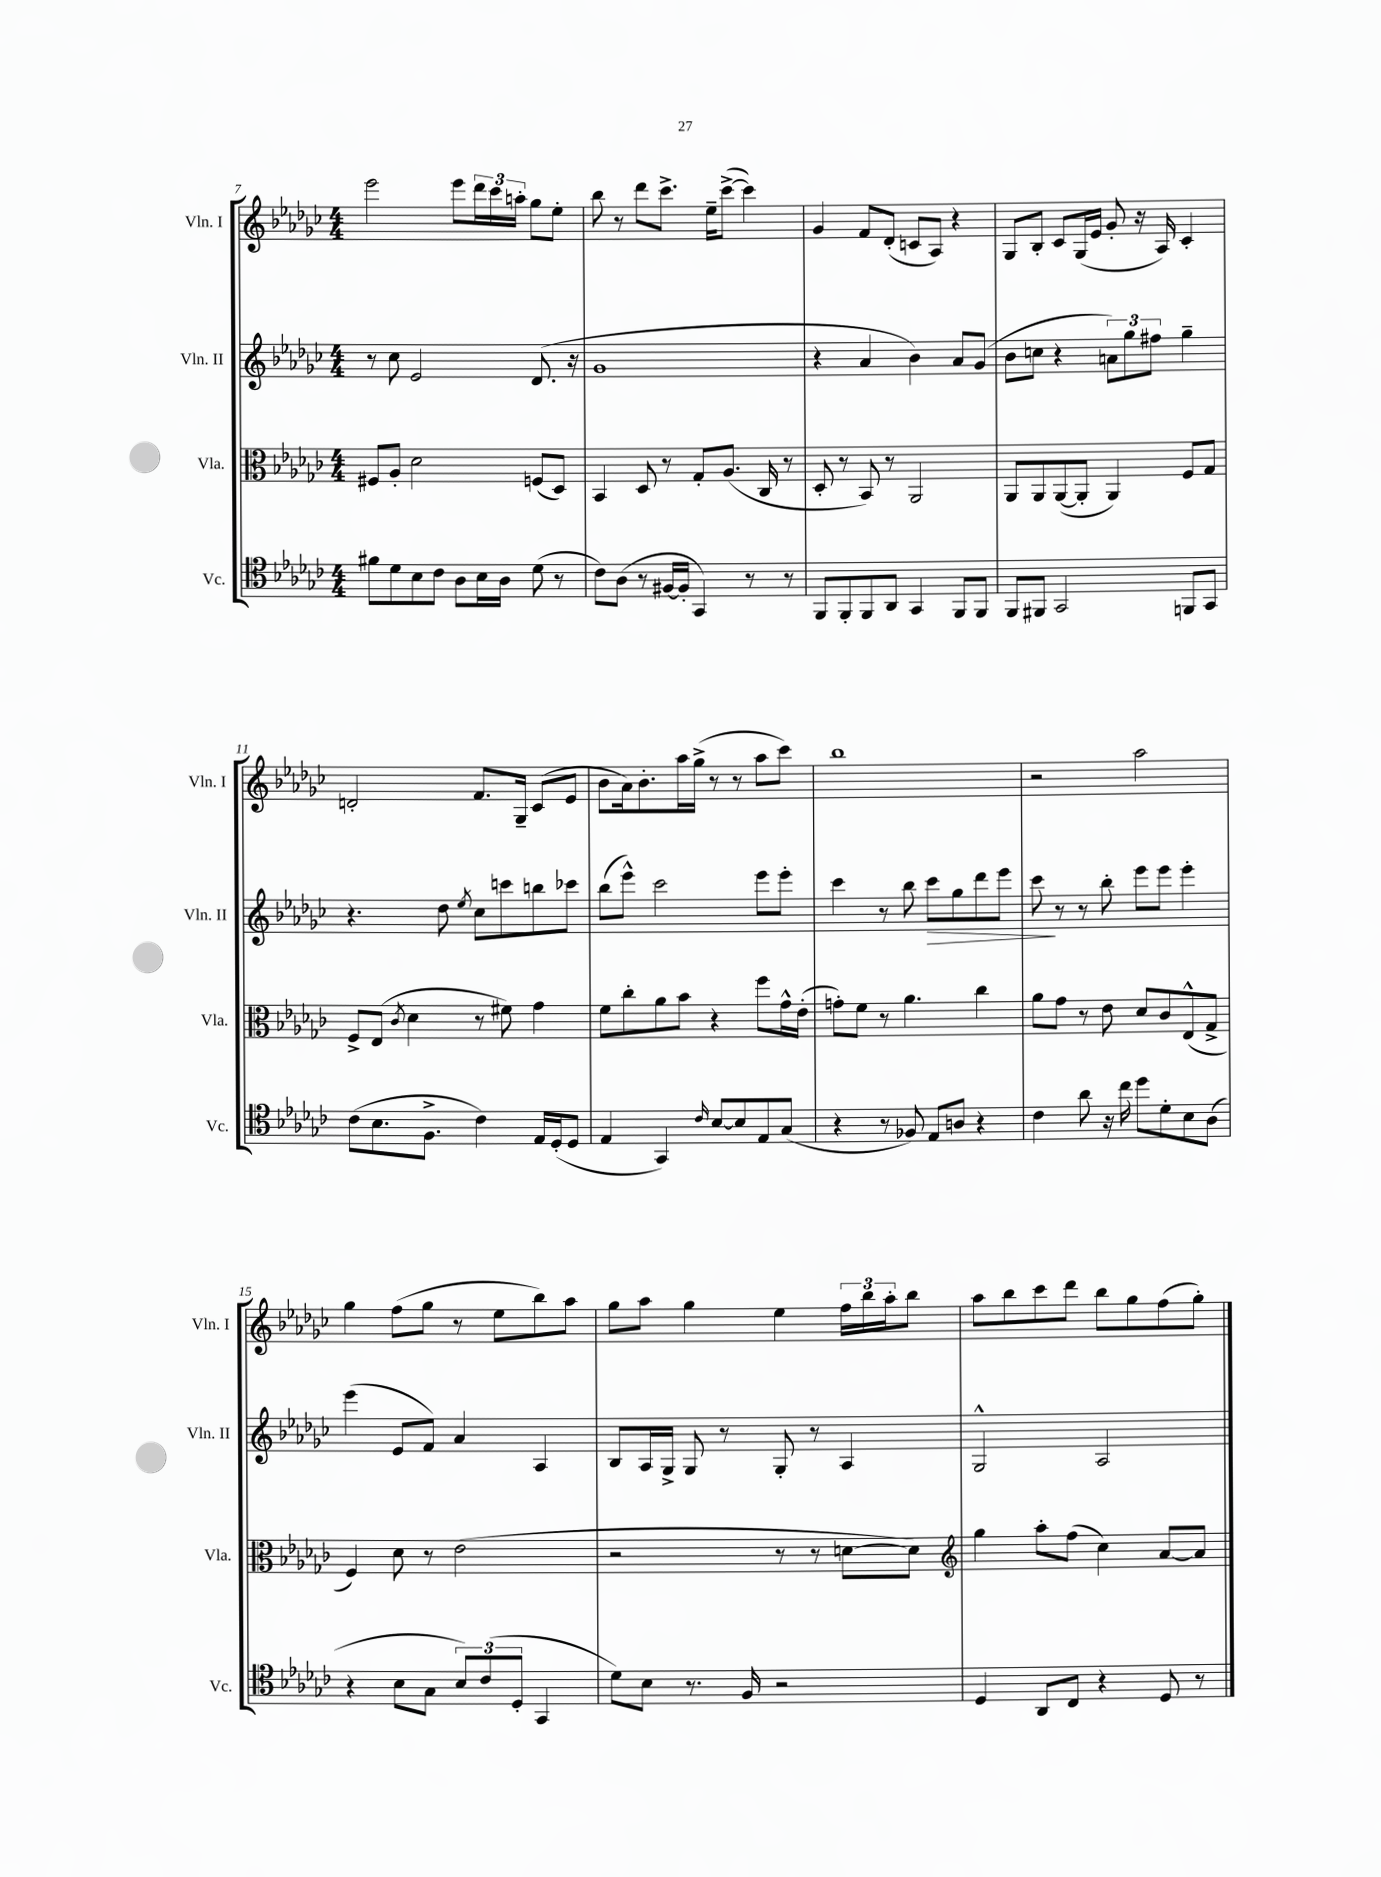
<<
\new StaffGroup <<
\new Staff = "s0" \with { instrumentName = "Vln. I" shortInstrumentName = "Vln. I" } {
    \clef treble \key ges \major \numericTimeSignature \time 4/4
    ees'''2 ees'''8 \tuplet 3/2 { des'''16 ces'''16 a''16-. } ges''8 ees''8-. |
    bes''8 r8 des'''8 ces'''8.-> ees''16-- ces'''8~->( ces'''4) |
    ges'4 f'8 des'8-.( c'8 aes8) r4 |
    ges8 bes8-. ces'8 ges16( ees'16 ges'8-. r16 aes16) ces'4-. |
    d'2-. f'8. ges16-- ces'8( ees'8 |
    bes'8 aes'16) bes'8.-. aes''16 ges''16->( r8 r8 aes''8 ces'''8) |
    bes''1 |
    r2 aes''2 |
    ges''4 f''8( ges''8 r8 ees''8 bes''8) aes''8 |
    ges''8 aes''8 ges''4 ees''4 \tuplet 3/2 { f''16 bes''16 aes''16-. } bes''8 |
    aes''8 bes''8 ces'''8 des'''8 bes''8 ges''8 f''8( ges''8-.) \bar "|." |
}
\new Staff = "s1" \with { instrumentName = "Vln. II" shortInstrumentName = "Vln. II" } {
    \clef treble \key ges \major \numericTimeSignature \time 4/4
    r8 ces''8 ees'2 des'8.( r16 |
    ges'1 |
    r4 aes'4 bes'4) aes'8 ges'8( |
    bes'8 c''8 r4 \tuplet 3/2 { a'8) ges''8 fis''8 } ges''4-- |
    r4. des''8 \acciaccatura { ees''8 } ces''8 c'''8 b''8 ces'''8 |
    bes''8( ees'''8-^) ces'''2 ees'''8 ees'''8-. |
    ces'''4 r8 bes''8 ces'''8\> ges''8 des'''8 ees'''8 |
    ces'''8\! r8 r8 bes''8-. ees'''8 ees'''8 ees'''4-. |
    ees'''4( ees'8 f'8) aes'4 aes4 |
    bes8 aes16 ges16-> ges8 r8 ges8-. r8 aes4 |
    ges2-^ aes2 \bar "|." |
}
\new Staff = "s2" \with { instrumentName = "Vla." shortInstrumentName = "Vla." } {
    \clef alto \key ges \major \numericTimeSignature \time 4/4
    fis8 aes8-. des'2 f8( des8) |
    bes,4 des8 r8 ges8-. aes8.( ces16 r8 |
    des8-. r8 bes,8) r8 aes,2 |
    aes,8 aes,8 aes,8~( aes,8-. aes,4) f8 ges8 |
    f8-> ees8( \acciaccatura { ces'8 } des'4 r8 fis'8) ges'4 |
    f'8 ces''8-. aes'8 bes'8 r4 f''8 ges'16-^ ees'16-.( |
    g'8-.) f'8 r8 aes'4. ces''4 |
    aes'8 ges'8 r8 ees'8 des'8 ces'8 ees8-^( ges8-> |
    f4) des'8 r8 ees'2( |
    r2 r8 r8 d'8~ d'8) |
    \clef treble ges''4 aes''8-. f''8( ces''4) aes'8~ aes'8 \bar "|." |
}
\new Staff = "s3" \with { instrumentName = "Vc." shortInstrumentName = "Vc." } {
    \clef tenor \key ges \major \numericTimeSignature \time 4/4
    fis'8 des'8 bes8 ces'8 aes8 bes16 aes16 des'8( r8 |
    ces'8) aes8( r8 fis16~ fis16-. ges,4) r8 r8 |
    f,8 f,8-. f,8 aes,8 ges,4 f,8 f,8 |
    f,8 fis,8 ges,2 f,8 ges,8 |
    ces'8( bes8. f8.-> ces'4) ees16 des16-.( des8 |
    ees4 ges,4) \grace { ces'16 } bes8~ bes8 ees8 ges8( |
    r4 r8 fes8) ees8 a8 r4 |
    ces'4 aes'8 r16 ces''16 des''8 des'8-. bes8 aes8( |
    r4 bes8 ges8 \tuplet 3/2 { bes8) ces'8( des8-. } ges,4 |
    des'8) bes8 r8. f16 r2 |
    des4 aes,8 ces8 r4 des8 r8 \bar "|." |
}
>>
>>
\layout { \context { \Score currentBarNumber = #7 } }
